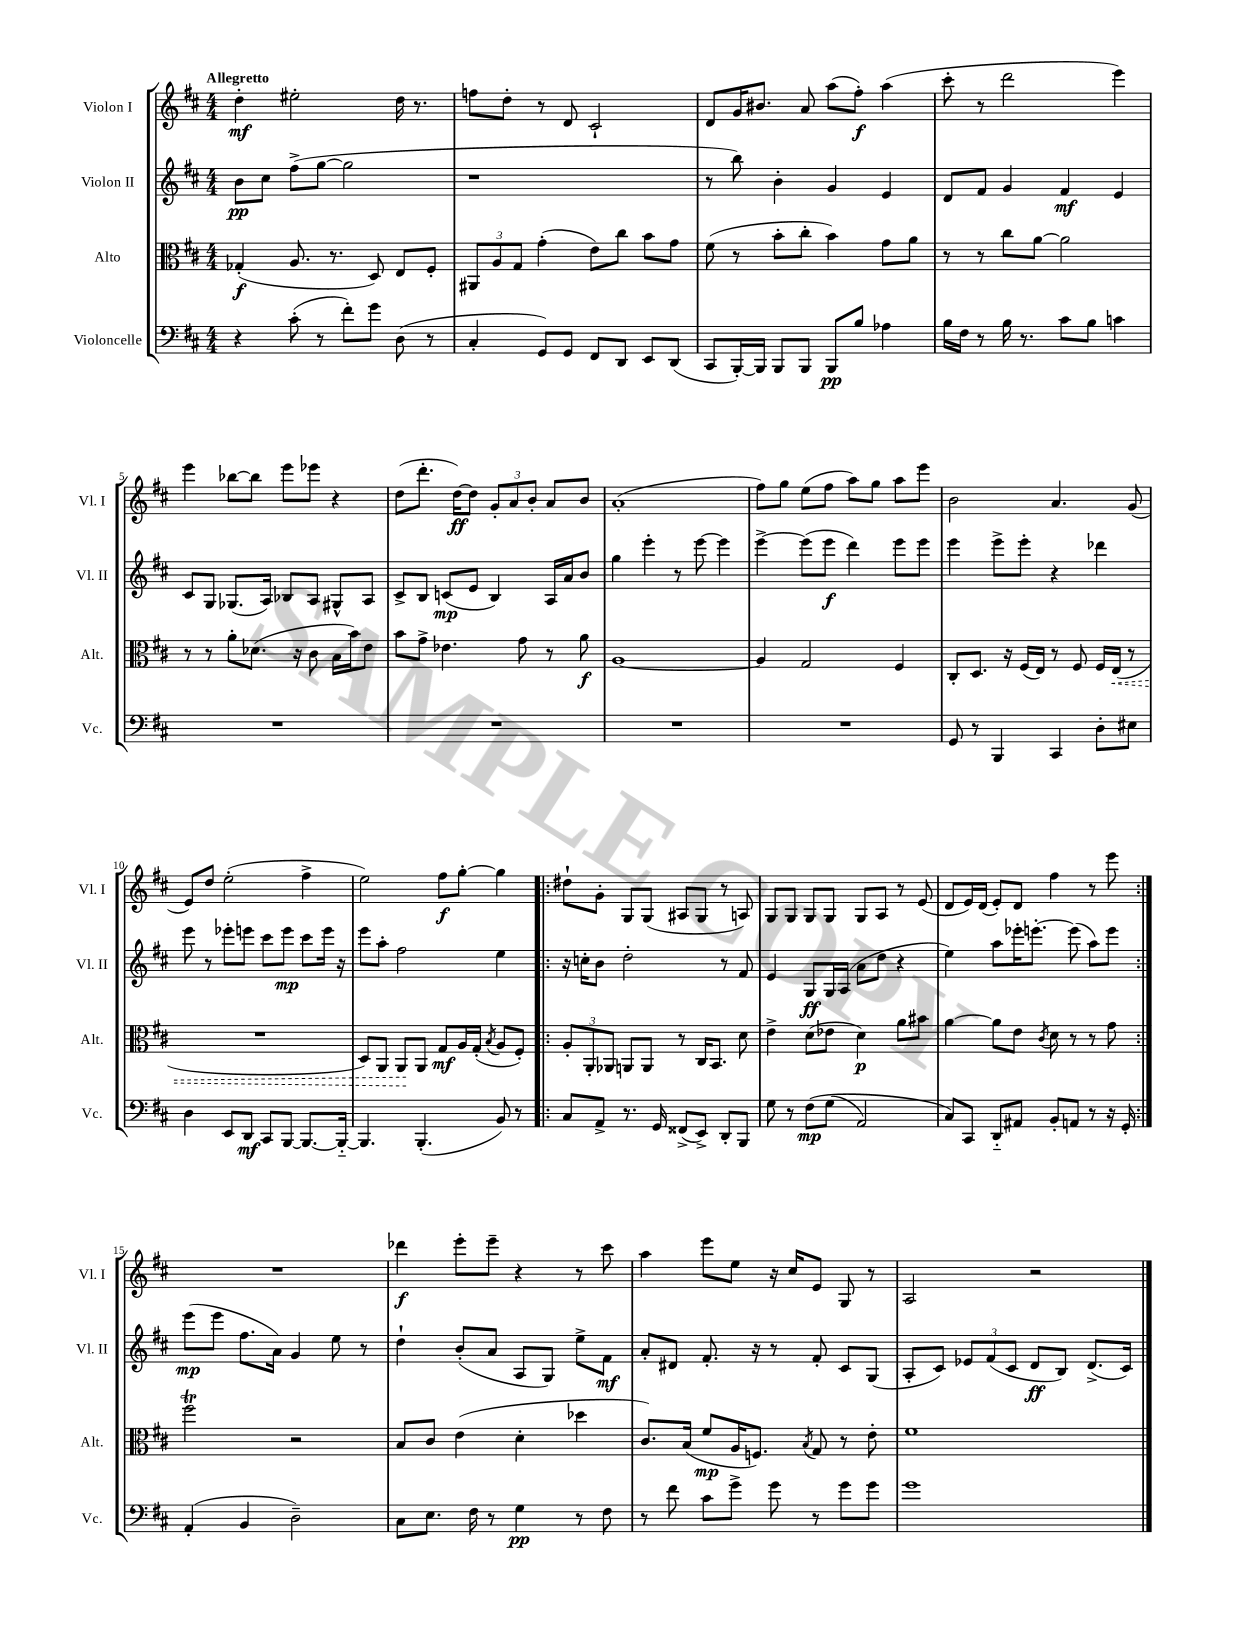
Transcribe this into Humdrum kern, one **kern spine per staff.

**kern	**kern	**kern	**kern
*staff4	*staff3	*staff2	*staff1
*clefF4	*clefC3	*clefG2	*clefG2
*k[f#c#]	*k[f#c#]	*k[f#c#]	*k[f#c#]
*M4/4	*M4/4	*M4/4	*M4/4
4r	(4G-'/	8b\L	4dd'\
.	.	8cc#\J	.
(8c#'\	8.A/	(8ff#^\L	2ee#'\
8r	.	[8gg\J	.
.	8.r	.	.
8f#'\L)	.	2gg\]	.
8g\J	8D/)	.	.
(8D\	8E/L	.	16dd\
.	.	.	8.r
8r	8F#'/J	.	.
=	=	=	=
4C#'/	12AA#/L	1r	8ff\L
.	12A/	.	.
.	.	.	8dd'\J
.	12G/J	.	.
8GG/L)	(4g'\	.	8r
8GG/J	.	.	8d/
8FF#/L	8e\L)	.	2c#`/
8DD/J	8cc#\J	.	.
8EE/L	8b\L	.	.
(8DD/J	8g\J	.	.
=	=	=	=
8CC#/L	(8f#\	8r	8d/L
[16BBB'/L)	8r	8bb\)	16g/K
16BBB/]JJ	.	.	8.b#/J
8BBB/L	8b'\L	4b'\	.
8BBB/J	8cc#'\J	.	8a/
8BBB/L	4b\)	4g/	(8aa\L
8B/J	.	.	8ff#'\J)
4A-\	8g\L	4e/	(4aa\
.	8a\J	.	.
=	=	=	=
16B\LL	8r	8d/L	8ccc#'\
16F#\JJ	.	.	.
8r	8r	8f#/J	8r
16B\	8cc#\L	4g/	2ddd\
8.r	.	.	.
.	[8a\J	.	.
8c#\L	2a\]	4f#/	.
8B\J	.	.	.
4c\	.	4e/	4eee\)
=	=	=	=
1r	8r	8c#/L	4eee\
.	8r	8G/J	.
.	8a'\L	(8.G-/L	[8bb-\L
.	(8.d-\J	.	8bb-\]J
.	.	16A/Jk)	.
.	.	8B-/L	8eee\L
.	16r	.	.
.	8c#\	8A/J	8eee-\J
.	16B\LL	8G#^^/L	4r
.	16b\J)	.	.
.	8e\J	8A/J	.
=	=	=	=
1r	8b\L	8c#^/L	(8dd\L
.	8g^\J	8B/J	8.ddd'\J
.	4.e-\	(8c/L	.
.	.	.	[16dd\LK)
.	.	8e/J	8dd\]J
.	.	4B/)	12g'/L
.	.	.	12a/
.	8g\	.	.
.	.	.	12b'/J
.	8r	16A/LL	8a/L
.	.	16a/J	.
.	8a\	8b/J	8b/J
=	=	=	=
1r	[1A	4gg\	(1a'
.	.	4eee'\	.
.	.	8r	.
.	.	[8eee\	.
.	.	4eee\]	.
=	=	=	=
1r	4A/]	[4eee^\	8ff#\L)
.	.	.	8gg\J
.	2G/	(8eee\]L	(8ee\L
.	.	8eee\J	8ff#\J
.	.	4ddd\)	8aa\L)
.	.	.	8gg\J
.	4F#/	8eee\L	8aa\L
.	.	8eee\J	8eee\J
=	=	=	=
8GG/	8C#'/L	4eee\	2b\
8r	8.D/J	.	.
4BBB/	.	8eee^\L	.
.	16r	.	.
.	(16F#/LL	8eee'\J	.
.	16E/JJ)	.	.
4CC#/	8r	4r	4.a/
.	8F#/	.	.
8D'\L	16F#/LL	4ddd-\	.
.	(16E/JJ	.	.
8E#\J	8r	.	(8g/
=	=	=	=
4D\	1r	8eee\	8e/L)
.	.	8r	8dd/J
8EE/L	.	8eee-'\L	(2ee'\
8DD/J	.	8eee\J	.
8CC#/L	.	8ccc#\L	.
[8BBB/J	.	8eee\J	.
8.BBB/_L	.	8ccc#\L	4ff#^\
.	.	16eee\Jk	.
16BBB'~/_Jk	.	16r	.
=	=	=	=
4.BBB/]	8D/L)	8eee\L	2ee\)
.	8AA/J	8aa'\J	.
.	8AA/L	2ff#\	.
(4.BBB'/	8AA/J	.	.
.	8G/L	.	8ff#\L
.	16A/L	.	[8gg'\J
.	(16G'/JJ	.	.
.	8qB/	.	.
8BB/)	8A/L	4ee\	4gg\]
8r	8F#'/J)	.	.
=!|:	=!|:	=!|:	=!|:
8C#/L	12A'/L	16r	8dd#`\L
.	.	16cc'\LK	.
.	12AA'/	.	.
8AA^/J	.	8b\J	8g'\J
.	12AA-/J	.	.
8.r	8AA/L	2dd'\	8G/L
.	8AA/J	.	(8G/J
16GG/	.	.	.
(8FF##^/L	8r	.	8A#/L
8EE^/J)	16C#/LK	.	8G/J
.	8.BB/J	.	.
8DD'/L	.	8r	8r
8BBB/J	8d\	8f#/	8A/)
=	=	=	=
8G\	4e^\	4e/	8G/L
8r	.	.	8G/J
&(8F#\L	(8d\L	8G/L	8G/L
(8G\J	8e-\J	16G/L	8G/J
.	.	(16A/JJ	.
2AA/)	4d\)	8a\L	8G/L
.	.	8dd\J	8A/J
.	8a\L	4r	8r
.	8b#\J	.	(8e/
=	=	=	=
8C#/L&)	[4a\	4ee\)	8d/L
8CC#/J	.	.	16e/L)
.	.	.	(16d/JJ
8DD'~/L	8a\]L	8aa\L	8e'/L)
8AA#/J	8e\J	16eee-'\K	8d/J
.	.	[8.eee'\J	.
.	8qc#/	.	.
8BB'/L	8d\	.	4ff#\
8AA/J	8r	(8eee\]	.
8r	8r	8aa\L)	8r
16r	8g\	8eee\J	8eee\
16GG'/	.	.	.
=:|!	=:|!	=:|!	=:|!
(4AA'/	2ff#\	(8eee\L	1r
.	.	8eee\J	.
4BB/	.	8.ff#\L	.
.	.	16a\Jk)	.
2D~\)	2r	4g/	.
.	.	8ee\	.
.	.	8r	.
=	=	=	=
8C#\L	8B/L	4dd`\	4ddd-\
8.E\J	8c#/J	.	.
.	(4e\	(8b'/L	8eee'\L
16F#\	.	.	.
8r	.	8a/J	8eee~\J
4G\	4d'\	8A/L	4r
.	.	8G/J)	.
8r	4dd-\	8ee^\L	8r
8F#\	.	8f#\J	8ccc#\
=	=	=	=
8r	8.c#/L)	8a'/L	4aa\
8f#\	.	8d#/J	.
.	(16B/Jk	.	.
8c#\L	8f#/L	8.f#'/	8eee\L
8g^\J	16A/K	.	8ee\J
.	8.F/J)	16r	.
8g\	.	8r	16r
.	.	.	16cc#/LK
.	8qB/	.	.
8r	8G/	8f#'/	8e/J
8g\L	8r	8c#/L	8G/
8g\J	8e'\	(8G/J	8r
=	=	=	=
1g	1f#	8A'/L	2A/
.	.	8c#/J)	.
.	.	12e-/L	.
.	.	(12f#/	.
.	.	12c#/J	.
.	.	8d/L	2r
.	.	8B/J)	.
.	.	(8.d^/L	.
.	.	16c#/Jk)	.
==	==	==	==
*-	*-	*-	*-
